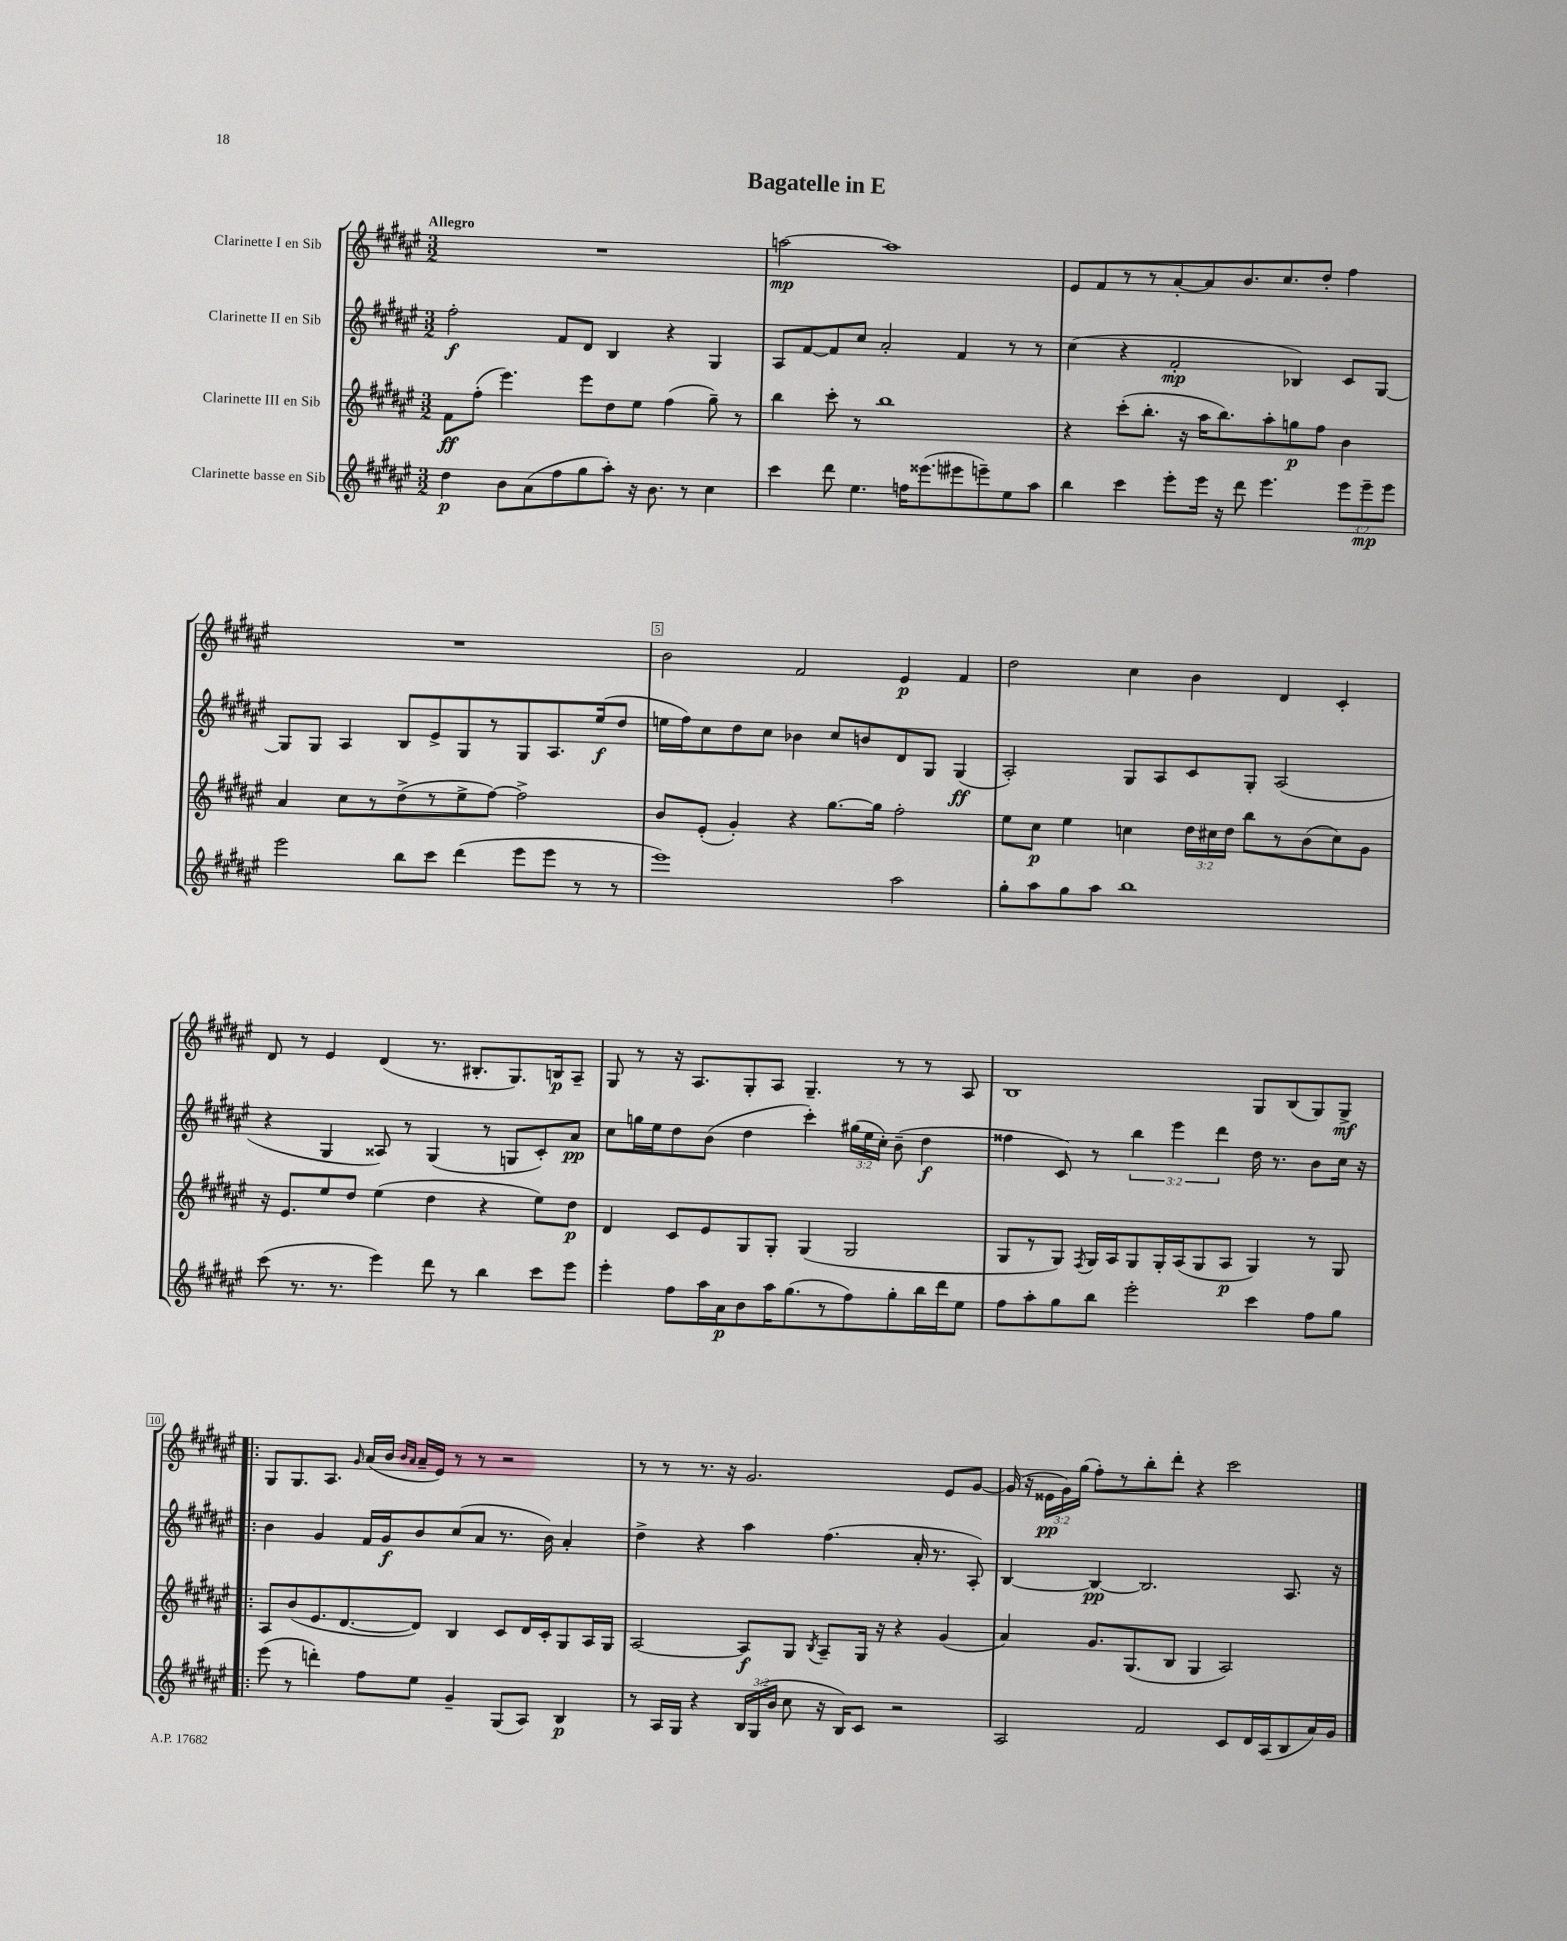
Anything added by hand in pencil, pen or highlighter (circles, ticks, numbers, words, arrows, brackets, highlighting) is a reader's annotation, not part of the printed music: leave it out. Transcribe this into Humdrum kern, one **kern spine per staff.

**kern	**dynam	**kern	**dynam	**kern	**dynam	**kern	**dynam
*part4	*part4	*part3	*part3	*part2	*part2	*part1	*part1
*staff4	*staff4	*staff3	*staff3	*staff2	*staff2	*staff1	*staff1
*I"Clarinette basse en Sib	*	*I"Clarinette III en Sib	*	*I"Clarinette II en Sib	*	*I"Clarinette I en Sib	*
*clefG2	*	*clefG2	*	*clefG2	*	*clefG2	*
*k[f#c#g#d#a#e#]	*	*k[f#c#g#d#a#e#]	*	*k[f#c#g#d#a#e#]	*	*k[f#c#g#d#a#e#]	*
*M3/2	*	*M3/2	*	*M3/2	*	*M3/2	*
=1	=1	=1	=1	=1	=1	=1	=1
!	!	!	!	!	!	!LO:TX:a:B:t=Allegro	!
4dd#\	p	8f#\L	ff	2ff#'\	f	1.r	.
.	.	(8ff#'\J	.	.	.	.	.
8b\L	.	4.eee#\)	.	.	.	.	.
(8a#\	.	.	.	.	.	.	.
8ff#\	.	.	.	8f#/L	.	.	.
8gg#\	.	8eee#\L	.	8d#/J	.	.	.
8aa#'\J)	.	8dd#\	.	4B/	.	.	.
16r	.	8ee#\J	.	.	.	.	.
8.b\	.	.	.	.	.	.	.
.	.	(4ff#\	.	4r	.	.	.
8r	.	.	.	.	.	.	.
4cc#\	.	8gg#~\)	.	4G#/	.	.	.
.	.	8r	.	.	.	.	.
=2	=2	=2	=2	=2	=2	=2	=2
4ccc#\	.	4bb\	.	8A#/L	.	[2aan\	mp
.	.	.	.	[8f#/	.	.	.
8ddd#\	.	8ccc#'\	.	8f#/]	.	.	.
4.ee#\	.	8r	.	8cc#/J	.	.	.
.	.	1bb	.	2a#'/	.	1aa]	.
16ffn\KL	.	.	.	.	.	.	.
(8.eee##X\	.	.	.	.	.	.	.
8eee#X\	.	.	.	4f#/	.	.	.
8eeen~\)	.	.	.	.	.	.	.
8ee#\	.	.	.	8r	.	.	.
8aa#\J	.	.	.	8r	.	.	.
=3	=3	=3	=3	=3	=3	=3	=3
4bb\	.	4r	.	(4cc#\	.	8e#/L	.
.	.	.	.	.	.	8f#/	.
4ccc#\	.	(8ccc#'\L	.	4r	.	8r	.
.	.	8.bb'\J	.	.	.	8r	.
8eee#'\L	.	.	.	2f#'/	mp	[8a#'/	.
.	.	16r	.	.	.	.	.
16eee#\Jk	.	16aa#\KL	.	.	.	8a#/]	.
16r	.	8.bb\)	.	.	.	.	.
8ddd#\	.	.	.	.	.	8.b/	.
4.eee#\	.	8aa#'\	.	.	.	.	.
.	.	.	.	.	.	8.cc#/	.
.	.	8ggn\	p	4B-X/)	.	.	.
.	.	8ff#\J	.	.	.	8dd#'/J	.
12eee#\L	.	4b\	.	8c#/L	.	4ff#\	.
12eee#~\	mp	.	.	.	.	.	.
.	.	.	.	[8G#/J	.	.	.
12eee#\J	.	.	.	.	.	.	.
!!LO:LB:g=z
=4	=4	=4	=4	=4	=4	=4	=4
2eee#\	.	4a#/	.	8G#/L]	.	1.r	.
.	.	.	.	8G#/J	.	.	.
.	.	8cc#\L	.	4A#/	.	.	.
.	.	8r	.	.	.	.	.
8bb\L	.	(8dd#^\	.	8B/L	.	.	.
8ccc#\J	.	8r	.	8e#^/	.	.	.
(4ddd#\	.	8ee#^\	.	8G#/	.	.	.
.	.	[8ff#\J)	.	8r	.	.	.
8eee#\L	.	2ff#^\]	.	8G#/	.	.	.
8eee#\J	.	.	.	8.A#/	.	.	.
8r	.	.	.	.	.	.	.
.	.	.	.	(16ee#/k	f	.	.
8r	.	.	.	8dd#/J	.	.	.
=5	=5	=5	=5	=5	=5	=5	=5
1eee#)	.	8b/L	.	16een\LL	.	2b\	.
.	.	.	.	16ff#\J)	.	.	.
.	.	(8e#'/J	.	8cc#\	.	.	.
.	.	4g#'/)	.	8dd#\	.	.	.
.	.	.	.	8cc#\J	.	.	.
.	.	4r	.	4b-X\	.	2f#/	.
.	.	[8.gg#\L	.	8cc#/L	.	.	.
.	.	.	.	8bn/	.	.	.
.	.	16gg#\Jk]	.	.	.	.	.
2aa#\	.	2ff#'\	.	8d#/	.	4e#/	p
.	.	.	.	8G#/J	.	.	.
.	.	.	.	(4G#/	ff	4f#/	.
=6	=6	=6	=6	=6	=6	=6	=6
8gg#'\L	.	8ee#\L	.	2A#'/)	.	2dd#\	.
8aa#\	.	8cc#\J	p	.	.	.	.
8gg#\	.	4ee#\	.	.	.	.	.
8aa#\J	.	.	.	.	.	.	.
1bb	.	4ccn\	.	8G#/L	.	4cc#\	.
.	.	.	.	8A#/	.	.	.
.	.	24dd#\LL	.	8c#/	.	4b\	.
.	.	24cc#X\	.	.	.	.	.
.	.	24dd#\JJ	.	.	.	.	.
.	.	8bb\L	.	8G#'/J	.	.	.
.	.	8r	.	(2A#/	.	4d#/	.
.	.	(8b\	.	.	.	.	.
.	.	8cc#\)	.	.	.	4c#'/	.
.	.	8g#\J	.	.	.	.	.
!!LO:LB:g=z
=7	=7	=7	=7	=7	=7	=7	=7
(8ccc#\	.	16r	.	4r	.	8d#/	.
.	.	8.e#/L	.	.	.	.	.
8.r	.	.	.	.	.	8r	.
.	.	8ee#/	.	4G#/	.	4e#/	.
8.r	.	.	.	.	.	.	.
.	.	8dd#/J	.	.	.	.	.
4eee#\)	.	(4ee#\	.	8A##X/)	.	(4d#/	.
.	.	.	.	8r	.	.	.
8ddd#\	.	4dd#\	.	(4G#/	.	8.r	.
8r	.	.	.	.	.	.	.
.	.	.	.	.	.	8.B#X'/L	.
4bb\	.	4r	.	8r	.	.	.
.	.	.	.	8Gn/L	.	8.G#/)	.
8ccc#\L	.	8ee#\L)	.	8c#'/)	.	.	.
.	.	.	.	.	.	16Bn/k	p
8eee#\J	.	8dd#\J	p	8a#/J	pp	8A#~/J	.
=8	=8	=8	=8	=8	=8	=8	=8
4eee#'\	.	4d#/	.	8cc#\L	.	8G#/	.
.	.	.	.	16ggn\L	.	8r	.
.	.	.	.	16ee#\J	.	.	.
8ff#\L	.	8c#/L	.	8dd#\	.	16r	.
.	.	.	.	.	.	8.A#/L	.
16aa#\L	.	8e#/	.	(8b\J	.	.	.
16a#\J	p	.	.	.	.	.	.
8b\	.	8G#/	.	4dd#\	.	8G#'/	.
16aa#\K	.	8G#'/J	.	.	.	8A#/J	.
(8.gg#\	.	.	.	.	.	.	.
.	.	(4G#/	.	4ccc#'\)	.	4.G#~/	.
8r	.	.	.	.	.	.	.
8ff#\)	.	2G#/	.	(24gg#X\LL	.	.	.
.	.	.	.	24ee#\	.	.	.
.	.	.	.	24cc#'\JJ)	.	.	.
8gg#'\	.	.	.	(8b~\	.	8r	.
16bb\L	.	.	.	4dd#\	f	8r	.
16ddd#\J	.	.	.	.	.	.	.
8ee#\J	.	.	.	.	.	8A#/	.
=9	=9	=9	=9	=9	=9	=9	=9
8ff#\L	.	8G#/L	.	4ff##X\	.	1B	.
8aa#'\	.	8r	.	.	.	.	.
8gg#\	.	8G#/J)	.	8c#/)	.	.	.
.	.	8qF#/	.	.	.	.	.
8bb\J	.	16G#/LL	.	8r	.	.	.
.	.	16A#/J	.	.	.	.	.
2eee#'\	.	8G#/	.	6bb\	.	.	.
.	.	16G#'/L	.	.	.	.	.
.	.	.	.	6eee#\	.	.	.
.	.	(16A#/J	.	.	.	.	.
.	.	8G#/	.	.	.	.	.
.	.	.	.	6ddd#\	.	.	.
.	.	8A#/J	p	.	.	.	.
4ccc#\	.	4G#/)	.	16dd#\	.	8G#/L	.
.	.	.	.	8.r	.	.	.
.	.	.	.	.	.	(8B/	.
8ff#\L	.	8r	.	8b\L	.	8G#/)	.
8gg#\J	.	8G#/	.	16cc#\Jk	.	8G#^/J	mf
.	.	.	.	16r	.	.	.
!!LO:LB:g=z
=10!|:	=10!|:	=10!|:	=10!|:	=10!|:	=10!|:	=10!|:	=10!|:
(8eee#\	.	8A#/L	.	4b\	.	8G#/L	.
8r	.	(8b/	.	.	.	8.G#/	.
4dddn'\)	.	8.e#/	.	4g#/	.	.	.
.	.	.	.	.	.	8.A#/J	.
.	.	[8.d#/	.	.	.	.	.
.	.	.	.	.	.	16qqg#/	.
8ff#\L	.	.	.	16f#/LL	.	(16a#/LL	.
.	.	.	.	16g#/J	f	16b/JJ	.
.	.	.	.	.	.	16qqb/LL	.
.	.	.	.	.	.	16qqa#/JJ	.
8ee#\J	.	8d#/J])	.	8b/	.	16a#~/LL	.
.	.	.	.	.	.	16e#/JJ)	.
4g#~/	.	4B/	.	(8cc#/	.	8r	.
.	.	.	.	8a#/J	.	8r	.
(8G#/L	.	8c#/L	.	8.r	.	2r	.
8A#/J)	.	16d#/L	.	.	.	.	.
.	.	16c#'/J	.	16b\)	.	.	.
4B/	p	8G#/	.	4a#'/	.	.	.
.	.	16A#/L	.	.	.	.	.
.	.	16G#/JJ	.	.	.	.	.
=11	=11	=11	=11	=11	=11	=11	=11
8r	.	[2A#/	.	4dd#^\	.	8r	.
16A#/LL	.	.	.	.	.	8r	.
16G#/JJ	.	.	.	.	.	.	.
4r	.	.	.	4r	.	8.r	.
.	.	.	.	.	.	16r	.
24B/LL	.	8A#/L]	f	4aa#\	.	2.g#/	.
(24G#/	.	.	.	.	.	.	.
24b/JJ	.	.	.	.	.	.	.
8cc#\	.	8G#/J	.	.	.	.	.
.	.	8qB/	.	.	.	.	.
16r	.	8A#~/L	.	(4.ff#\	.	.	.
16B/KL)	.	.	.	.	.	.	.
8c#/J	.	16G#/Jk	.	.	.	.	.
.	.	16r	.	.	.	.	.
2r	.	4r	.	.	.	.	.
.	.	.	.	16a#'/	.	.	.
.	.	.	.	8.r	.	.	.
.	.	(4g#/	.	.	.	8e#/L	.
.	.	.	.	8A#'/)	.	[8g#/J	.
=12	=12	=12	=12	=12	=12	=12	=12
2A#/	.	4a#/)	.	[4B/	.	(16g#/]	.
.	.	.	.	.	.	16r	.
.	.	.	.	.	.	24e##X\LL	pp
.	.	.	.	.	.	24g#\)	.
.	.	.	.	.	.	(24gg#\JJ	.
.	.	8.g#/L	.	4B/_	pp	8ff#'\L)	.
.	.	.	.	.	.	8r	.
.	.	(8.G#/	.	.	.	.	.
2f#/	.	.	.	2.B/]	.	8bb'\	.
.	.	8B/J	.	.	.	8ddd#'\J	.
.	.	4G#/	.	.	.	4r	.
8c#/L	.	2A#/)	.	.	.	2ccc#\	.
16d#/L	.	.	.	.	.	.	.
(16A#/J	.	.	.	.	.	.	.
8B/	.	.	.	8.A#/	.	.	.
16a#/L)	.	.	.	.	.	.	.
16g#/JJ	.	.	.	16r	.	.	.
==	==	==	==	==	==	==	==
*-	*-	*-	*-	*-	*-	*-	*-
